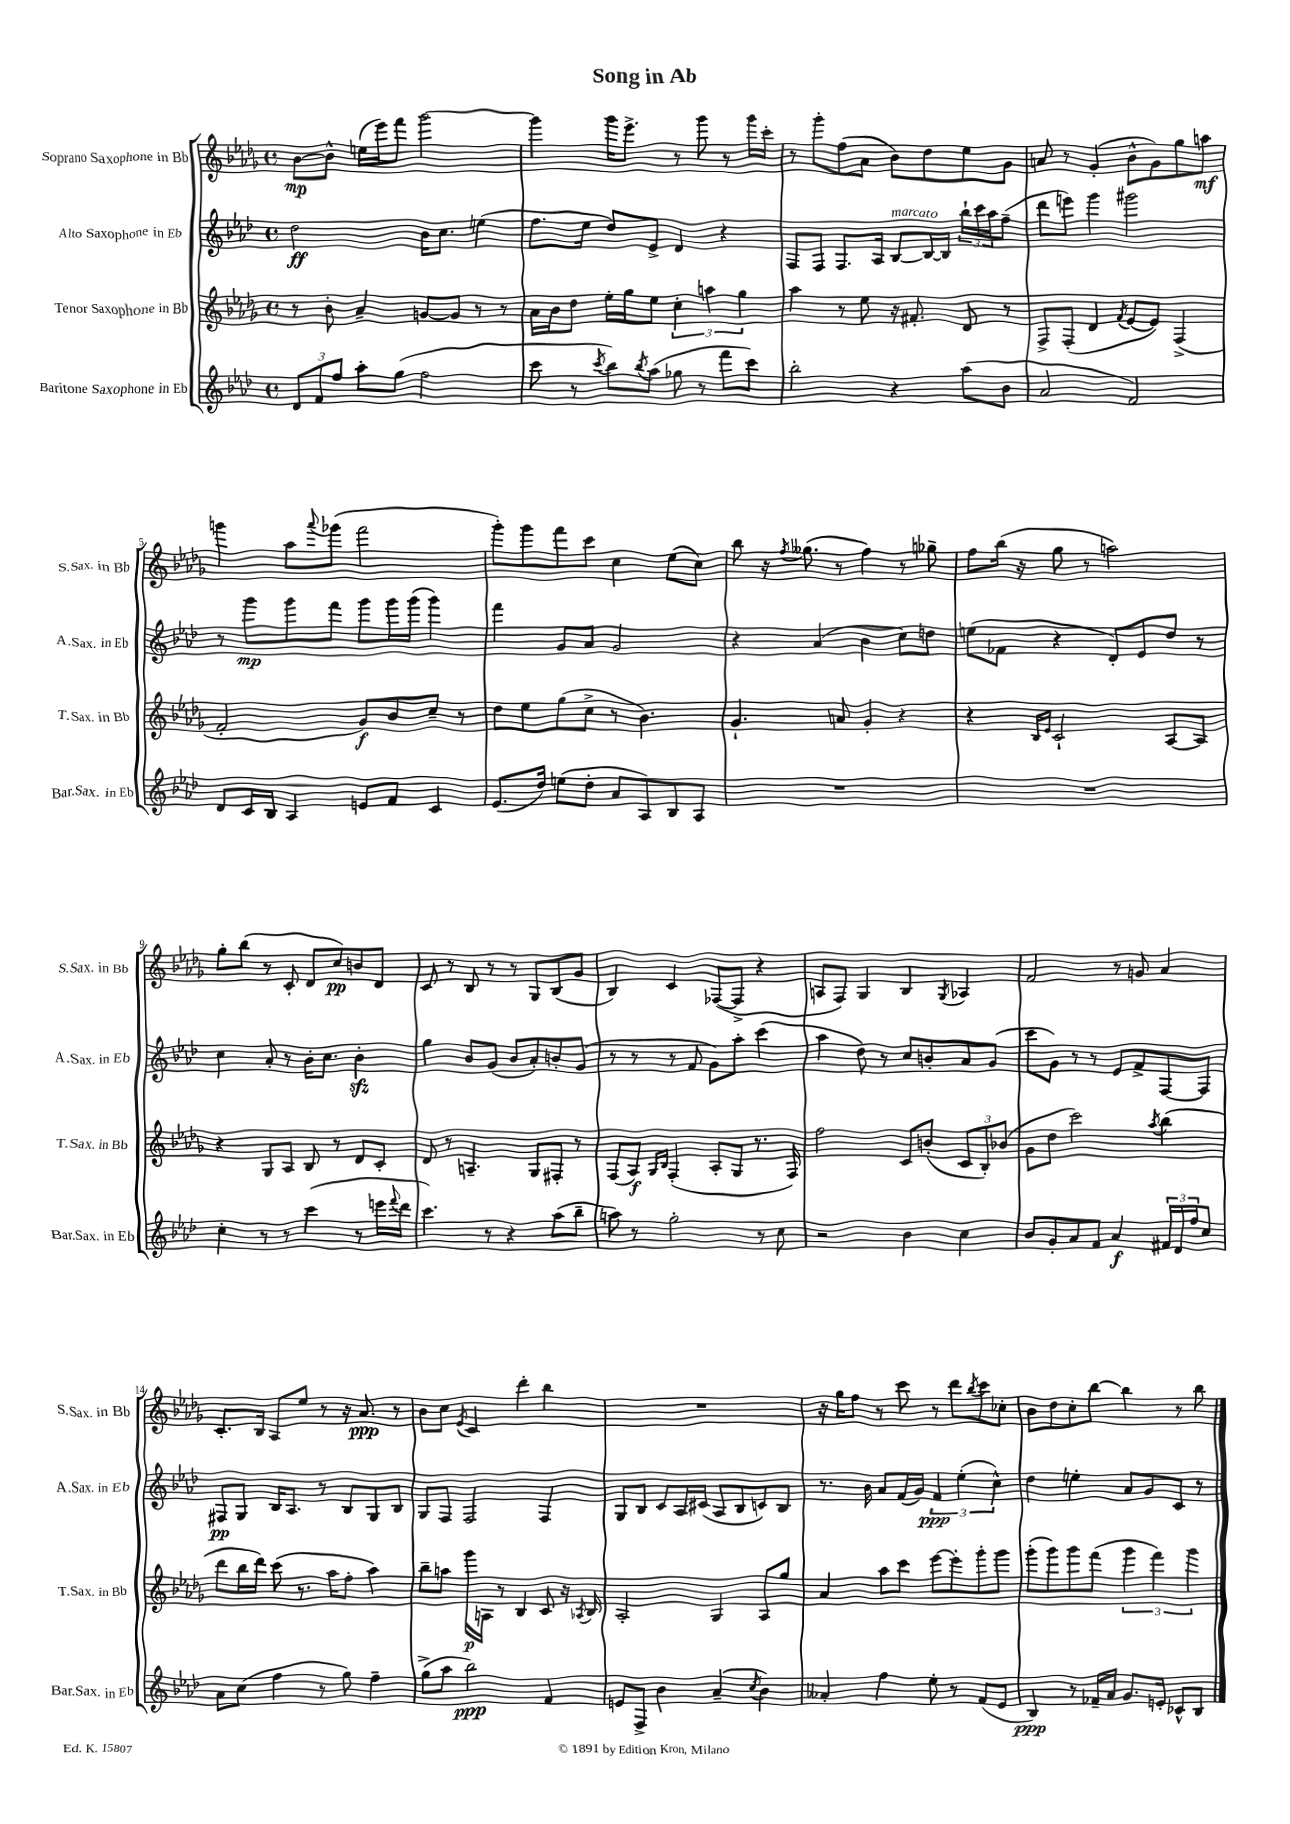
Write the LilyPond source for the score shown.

\header { title = "Song in Ab" }
<<
\new StaffGroup <<
\new Staff = "s0" \with { instrumentName = "Soprano Saxophone in Bb" shortInstrumentName = "S.Sax. in Bb" } {
    \clef treble \key des \major \defaultTimeSignature \time 4/4
    bes'8~\mp bes'8-^ e''16( ees'''16) f'''8 ges'''2~ |
    ges'''4 ges'''16 ees'''8.-> r8 ges'''8 r8 ges'''16 c'''16-. |
    r8 ges'''8-. f''8( aes'8 bes'8) des''8 ees''8 ges'8 |
    a'8 r8 ges'4-.( bes'8-^ ges'8) ges''8 a''8\mf |
    g'''4 aes''8 \appoggiatura { aes'''8 } ges'''8( f'''2 |
    ges'''8-.) ges'''8 f'''8 c'''8 c''4 ees''8( c''8) |
    bes''8 r16 \acciaccatura { f''8 } geses''8.( r8 f''4) r8 ges''8-- |
    f''8 bes''16( r16 ges''8 r8 a''2) |
    ges''8-. bes''8( r8 c'8-. des'8 c''8\pp) b'8 des'8 |
    c'8 r8 bes8 r8 r8 ges8 bes8( ges'8 |
    bes4) c'4 fes8~( fes8-> r4 |
    a8 f8) ges4 bes4 \acciaccatura { ges8 } aes4 |
    f'2 r8 g'8 aes'4 |
    c'8.-. bes16 aes8 ees''8 r8 r16 aes'8.\ppp r8 |
    bes'8 c''8 \acciaccatura { ees'8 } c'4 des'''4-. bes''4 |
    R1 |
    r16 ges''16 f''8 r8 c'''8 r8 des'''8 \acciaccatura { bes''8 } c'''8 ces''8-. |
    bes'8 des''8 c''8-. bes''8~ bes''4 r8 bes''8 \bar "|." |
}
\new Staff = "s1" \with { instrumentName = "Alto Saxophone in Eb" shortInstrumentName = "A.Sax. in Eb" } {
    \clef treble \key aes \major \defaultTimeSignature \time 4/4
    des''2\ff bes'16 c''8. e''4( |
    f''8. ees''16 des''8) ees'8-> des'4 r4 |
    f8 f8 f8. aes16 bes8~^\markup { \italic "marcato" } bes16~ bes16 \tuplet 3/2 { bes''16-! c'''16 aes''16 } f''8--( |
    des'''8 e'''8) g'''4 gis'''2 |
    r8 g'''8\mp g'''8 f'''8 g'''8 g'''16 g'''16( g'''4) |
    f'''4 g'8 aes'8 g'2 |
    r4 aes'4( bes'4 c''8) d''8 |
    e''8( fes'8 r4 des'8-.) ees'8 des''8 r8 |
    c''4 aes'8-. r8 bes'16-. c''8. bes'4-.\sfz |
    g''4 bes'8 g'8( bes'8 aes'8-.) b'8-. g'8( |
    r8 r8 r8 f'8 g'8) aes''8-. c'''4( |
    aes''4 des''8) r8 c''8 b'8-. aes'8 g'8( |
    c'''8 g'8) r8 r8 ees'8 f'8-> f8~ f8 |
    fis8\pp g8 bes16 aes8. r8 bes8 g8 bes8 |
    g8 f8 f2 f4 |
    g8 bes8 c'8 aes16 cis'16( aes8 bes8 c'8) bes8 |
    r8. bes'16 aes'8 f'16( g'16) \tuplet 3/2 { f'4\ppp ees''4-.( c''4-^) } |
    des''4 e''4-. aes'8 g'8 c'8 r8 \bar "|." |
}
\new Staff = "s2" \with { instrumentName = "Tenor Saxophone in Bb" shortInstrumentName = "T.Sax. in Bb" } {
    \clef treble \key des \major \defaultTimeSignature \time 4/4
    r8 bes'8-. aes'4-- g'8~ g'8 r8 r8 |
    aes'16 bes'16 des''8 ees''16-. ges''16 ees''8 \tuplet 3/2 { c''4-. a''4 ges''4 } |
    aes''4 r8 ees''8 r16 fis'8.-. des'8 r8 |
    f8-> f8-.( des'4 \acciaccatura { f'8 } ees'8~ ees'8) f4->( |
    f'2-. ges'8\f) bes'8 c''8-- r8 |
    des''8 ees''8 ges''8( c''8-> r8 bes'4.) |
    ges'4.-! a'8 ges'4-. r4 |
    r4 \grace { bes16 ees'16 } c'2-! aes8~ aes8 |
    r4 ges8 aes8 bes8 r8 des'8 c'8-. |
    des'8 r8 a4.-- ges8 fis8-. r8 |
    f8( aes8\f) \grace { ges16 bes16 } f4-.( aes8-. ges8 r8. f16) |
    f''2 c'8 b'8-.( \tuplet 3/2 { c'8 bes8-.) bes'8( } |
    ges'8 des''8 c'''2) \acciaccatura { aes''8 } bes''4( |
    des'''8 bes''16 des'''16) c'''8( r8. aes''16 f''8-. aes''4) |
    bes''8-- a''8 ges'''16\p a16 r8 bes4 c'8 r16 \acciaccatura { aes8 } bes16 |
    aes2-. ges4 aes8 ges''8 |
    aes'4 aes''8 c'''8 ees'''8~ ees'''8-. ges'''8-. ges'''8 |
    ges'''8-.( ges'''8) ges'''8 f'''8( \tuplet 3/2 { ges'''4 f'''4) ges'''4 } \bar "|." |
}
\new Staff = "s3" \with { instrumentName = "Baritone Saxophone in Eb" shortInstrumentName = "Bar.Sax. in Eb" } {
    \clef treble \key aes \major \defaultTimeSignature \time 4/4
    \tuplet 3/2 { des'8 f'8 f''8 } aes''8-. g''8( f''2 |
    c'''8 r8 \acciaccatura { c'''8 } bes''8) \acciaccatura { bes''8 } aes''8( ges''8 r8 f'''8 c'''8) |
    bes''2-. r4 aes''8( bes'8 |
    aes'2 f'2) |
    des'8 c'16 bes16 aes4 e'8 f'8 c'4 |
    ees'8.( des''16) e''8( des''8-. aes'8 aes8) bes8 aes8 |
    R1 |
    R1 |
    c''4-. r8 r8 c'''4( r8 e'''16 \appoggiatura { f'''8 } des'''16 |
    c'''4.) r8 r4 aes''8( bes''8-- |
    a''8) r8 g''2-. r8 c''8 |
    r2 bes'4 c''4 |
    bes'8 g'8-. aes'8 f'8 aes'4\f \tuplet 3/2 { fis'16 des'16 f''16 } c''8 |
    aes'8 c''8( f''4 r8 g''8) f''4-- |
    g''8->( aes''8 bes''2\ppp) f'4 |
    e'8 f8-> bes'4 aes'4--( \acciaccatura { c''8 } bes'4) |
    aeses'4-. f''4 ees''8-. r8 f'8( ees'8 |
    bes4\ppp) r8 fes'16-- aes'16 g'8. e'16-. ces'8-^ bes8 \bar "|." |
}
>>
>>
